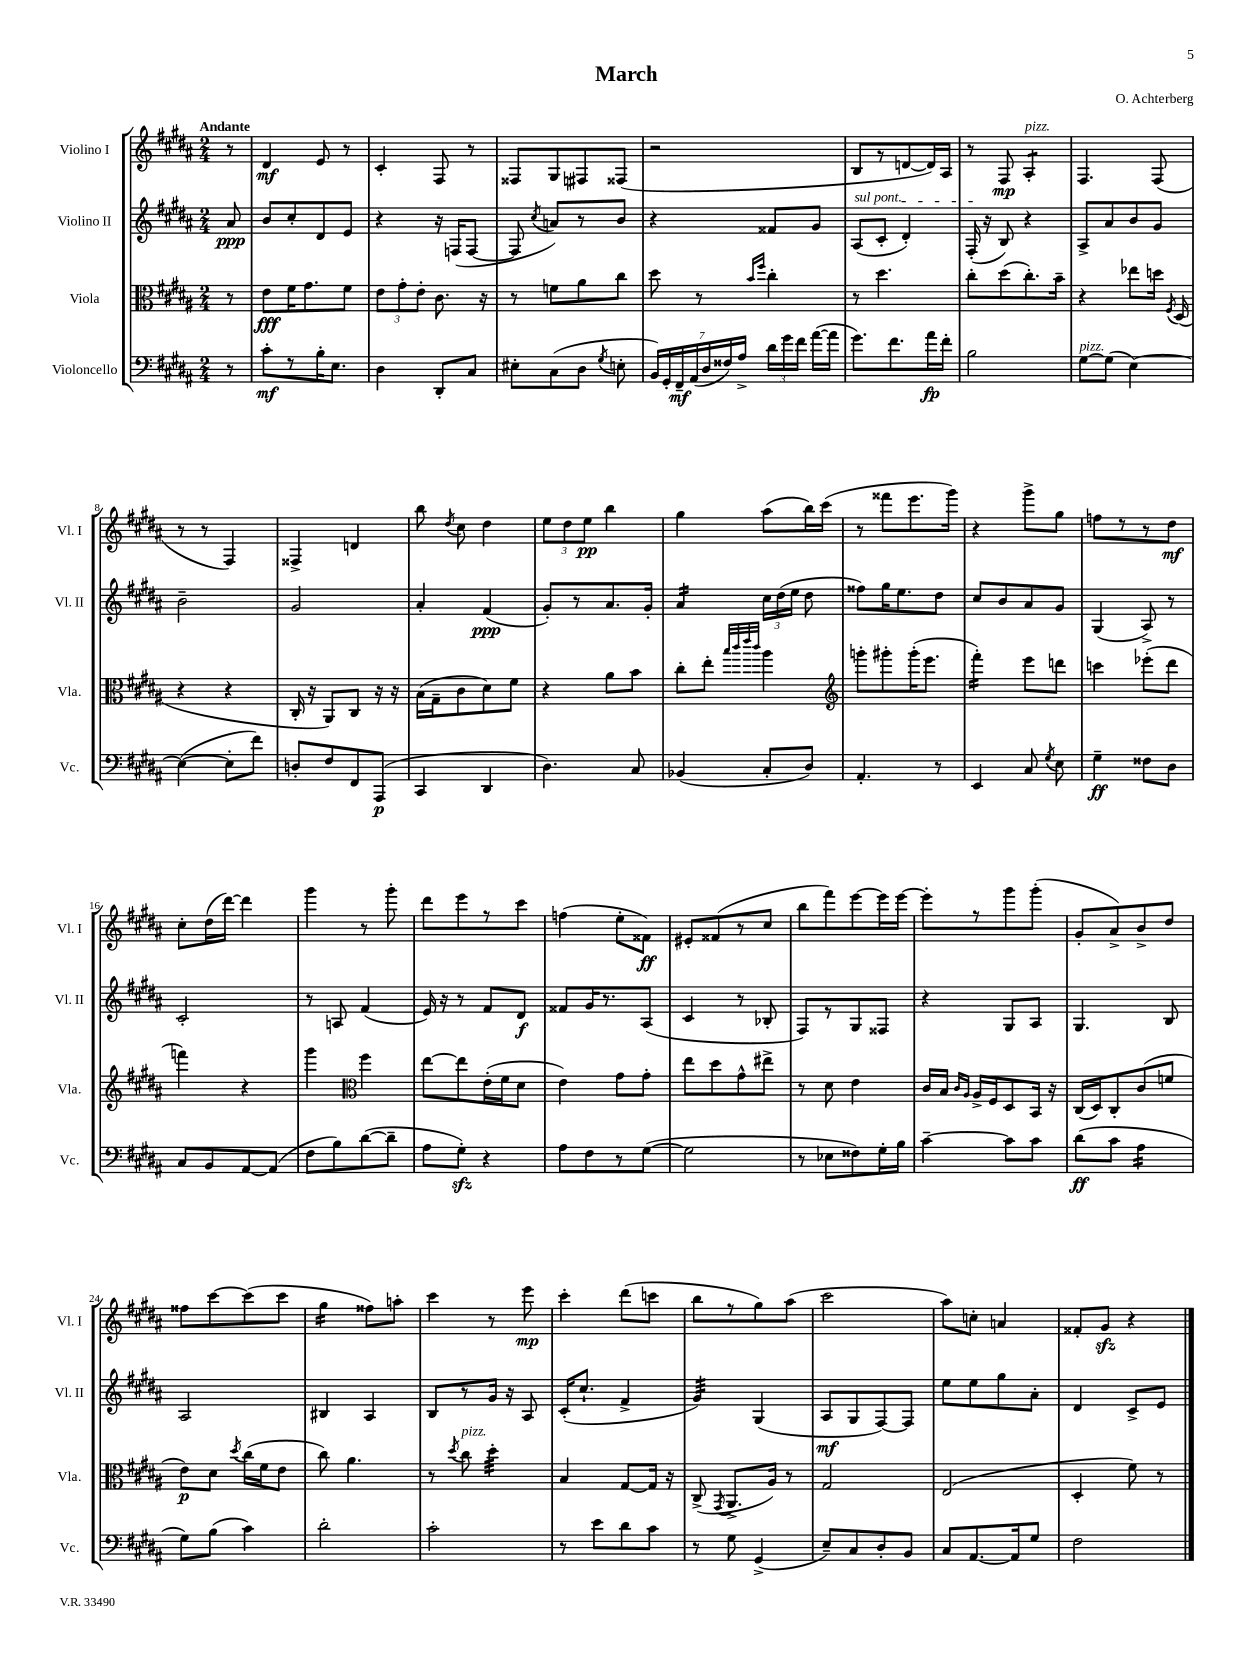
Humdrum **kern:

**kern	**kern	**kern	**kern
*staff4	*staff3	*staff2	*staff1
*clefF4	*clefC3	*clefG2	*clefG2
*k[f#c#g#d#a#]	*k[f#c#g#d#a#]	*k[f#c#g#d#a#]	*k[f#c#g#d#a#]
*M2/4	*M2/4	*M2/4	*M2/4
8r	8r	8a#	8r
=	=	=	=
8c#'	8e	8b	4d#
8r	16f#	8cc#'	.
.	8.g#	.	.
16B'	.	8d#	8e
8.E	.	.	.
.	8f#	8e	8r
=	=	=	=
4D#	12e	4r	4c#'
.	12g#'	.	.
.	12e'	.	.
8DD#'	8.c#	16r	8F#
.	.	(16F	.
8C#	.	[8F	8r
.	16r	.	.
=	=	=	=
8E#'	8r	8F]	8F##
.	.	8qcc#	.
(8C#	8f	8a)	8G#
8D#	8a#	8r	8F#
8qG#	.	.	.
8E'	8cc#	8b	(8F##
=	=	=	=
28BB)	8dd#	4r	2r
28GG#'	.	.	.
28FF#~	.	.	.
(28AA#	.	.	.
.	8r	.	.
28D#	.	.	.
28F##)	.	.	.
28A#^	.	.	.
.	16qqb	.	.
.	16qqff#	.	.
24d#	4cc#'	8f##	.
24g#	.	.	.
24f#	.	.	.
([16a#	.	8g#	.
16a#]	.	.	.
=	=	=	=
8.g#)	8r	(8A#	8B
.	4.dd#	8c#'	8r
8.f#	.	.	.
.	.	4d#')	[8d
16a#	.	.	16d])
16f#'	.	.	16A#
=	=	=	=
2B	8cc#'	(16F#'	8r
.	.	16r	.
.	(8dd#	8B)	8F#
.	8.cc#')	4r	4A#'
.	16b~	.	.
=	=	=	=
[8G#	4r	8A#^	4.F#
(8G#]	.	8a#	.
[4E)	8ee-	8b	.
.	16dd	8g#	(8F#
.	8qF#	.	.
.	(16D#	.	.
=	=	=	=
(4E_	4r	2b~	8r
.	.	.	8r
8E']	4r	.	4F#)
8f#)	.	.	.
=	=	=	=
8D'	16C#'	2g#	4F##^
.	16r	.	.
8F#	8AA#)	.	.
8FF#	8C#	.	4d
(8AAA#	16r	.	.
.	16r	.	.
=	=	=	=
4CC#	(16B	4a#'	8bb
.	16G#~	.	.
.	.	.	8qdd#
.	8c#	.	8cc#
4DD#	8d#)	(4f#	4dd#
.	8f#	.	.
=	=	=	=
4.D#)	4r	8g#')	12ee
.	.	.	12dd#
.	.	8r	.
.	.	.	12ee
.	8a#	8.a#	4bb
8C#	8b	.	.
.	.	16g#'	.
=	=	=	=
(4BB-	8cc#'	4a#	4gg#
.	8ee'	.	.
.	32qqbb	.	.
.	32qqccc#	.	.
.	32qqeee	.	.
.	32qqccc#	.	.
8C#'	4aa#	24cc#	(8aa#
.	.	(24dd#	.
.	.	24ee	.
8D#)	.	8dd#	16bb)
.	.	.	(16ccc#
=	=	=	=
*	*clefG2	*	*
4.AA#'	8ggg'	8ff##)	8r
.	8ggg#'	16gg#	8fff##
.	.	8.ee	.
.	(16ggg#'	.	8.eee
.	8.eee	.	.
8r	.	8dd#	.
.	.	.	16ggg#)
=	=	=	=
4EE	4fff#')	8cc#	4r
.	.	8b	.
8C#	8eee	8a#	8ggg#^
8qG#	.	.	.
8E	8ddd	8g#	8gg#
=	=	=	=
4G#~	4ccc	(4G#	8ff
.	.	.	8r
8F##	(8eee-'	8A#^)	8r
8D#	8ddd#	8r	8dd#
=	=	=	=
8C#	4fff)	2c#'	8cc#'
8BB	.	.	(16dd#
.	.	.	[16ddd#)
[8AA#	4r	.	4ddd#]
(8AA#]	.	.	.
=	=	=	=
8F#	4ggg#	8r	4ggg#
8B)	.	8A	.
*	*clefC3	*	*
([8d#	4ff#	(4f#	8r
8d#~]	.	.	8ggg#'
=	=	=	=
8A#	[8ee	16e)	8ddd#
.	.	16r	.
8G#')	8ee]	8r	8eee
4r	(16e'	8f#	8r
.	16f#	.	.
.	8d#	8d#	8ccc#
=	=	=	=
8A#	4e)	8f##	(4ff
8F#	.	16g#	.
.	.	8.r	.
8r	8g#	.	8ee'
([8G#	8g#'	(8A#	8f##)
=	=	=	=
2G#]	8ee	4c#	8e#'
.	8dd#	.	(8f##
.	8g#^^	8r	8r
.	8ee#^	8B-'	8cc#
=	=	=	=
8r	8r	8F#)	8bb
8E-	8d#	8r	8fff#)
8F##)	4e	8G#	[8eee
16G#'	.	8F##	16eee]
16B	.	.	[16eee
=	=	=	=
[4c#~	16c#	4r	8eee']
.	16B	.	.
.	16qqc#	.	.
.	16qqA#	.	.
.	16A#^	.	8r
.	16F#	.	.
8c#]	8D#	8G#	8ggg#
8c#	16BB	8A#	(8ggg#'
.	16r	.	.
=	=	=	=
(8d#	(16C#	4.G#	8g#'
.	16D#)	.	.
8c#	8C#'	.	8a#^)
4A#	(8c#	.	8b^
.	8f	8B	8dd#
=	=	=	=
8G#)	8e)	2A#	8ff##
(8B	8d#	.	[8ccc#
.	8qdd#	.	.
4c#)	(16cc#	.	(8ccc#]
.	16f#	.	.
.	8e	.	8ccc#
=	=	=	=
2d#'	8cc#)	4B#	4gg#
.	4.a#	.	.
.	.	4A#	8ff##)
.	.	.	8aa'
=	=	=	=
2c#'	8r	8B	4ccc#
.	8qdd#	.	.
.	8cc#	8r	.
.	4dd#'	16g#	8r
.	.	16r	.
.	.	8A#	8eee
=	=	=	=
8r	4B	(16c#'	4ccc#'
.	.	8.cc#`	.
8e	.	.	.
8d#	[8G#	4f#^	(8ddd#
8c#	16G#]	.	8ccc
.	16r	.	.
=	=	=	=
8r	(8C#^	4g#)	8bb
.	8qGG#	.	.
8G#	8.AA#^	.	8r
(4GG#^	.	(4G#	8gg#)
.	16A#)	.	.
.	8r	.	(8aa#
=	=	=	=
8E~)	2G#	8A#	2ccc#
8C#	.	8G#	.
8D#'	.	[8F#)	.
8BB	.	8F#]	.
=	=	=	=
8C#	(2E	8ee	8aa#)
[8.AA#	.	8ee	8cc'
.	.	8gg#	4a
16AA#]	.	.	.
8G#	.	8a#'	.
=	=	=	=
2F#	4D#'	4d#	8f##'
.	.	.	8g#
.	8f#)	8c#^	4r
.	8r	8e	.
==	==	==	==
*-	*-	*-	*-
